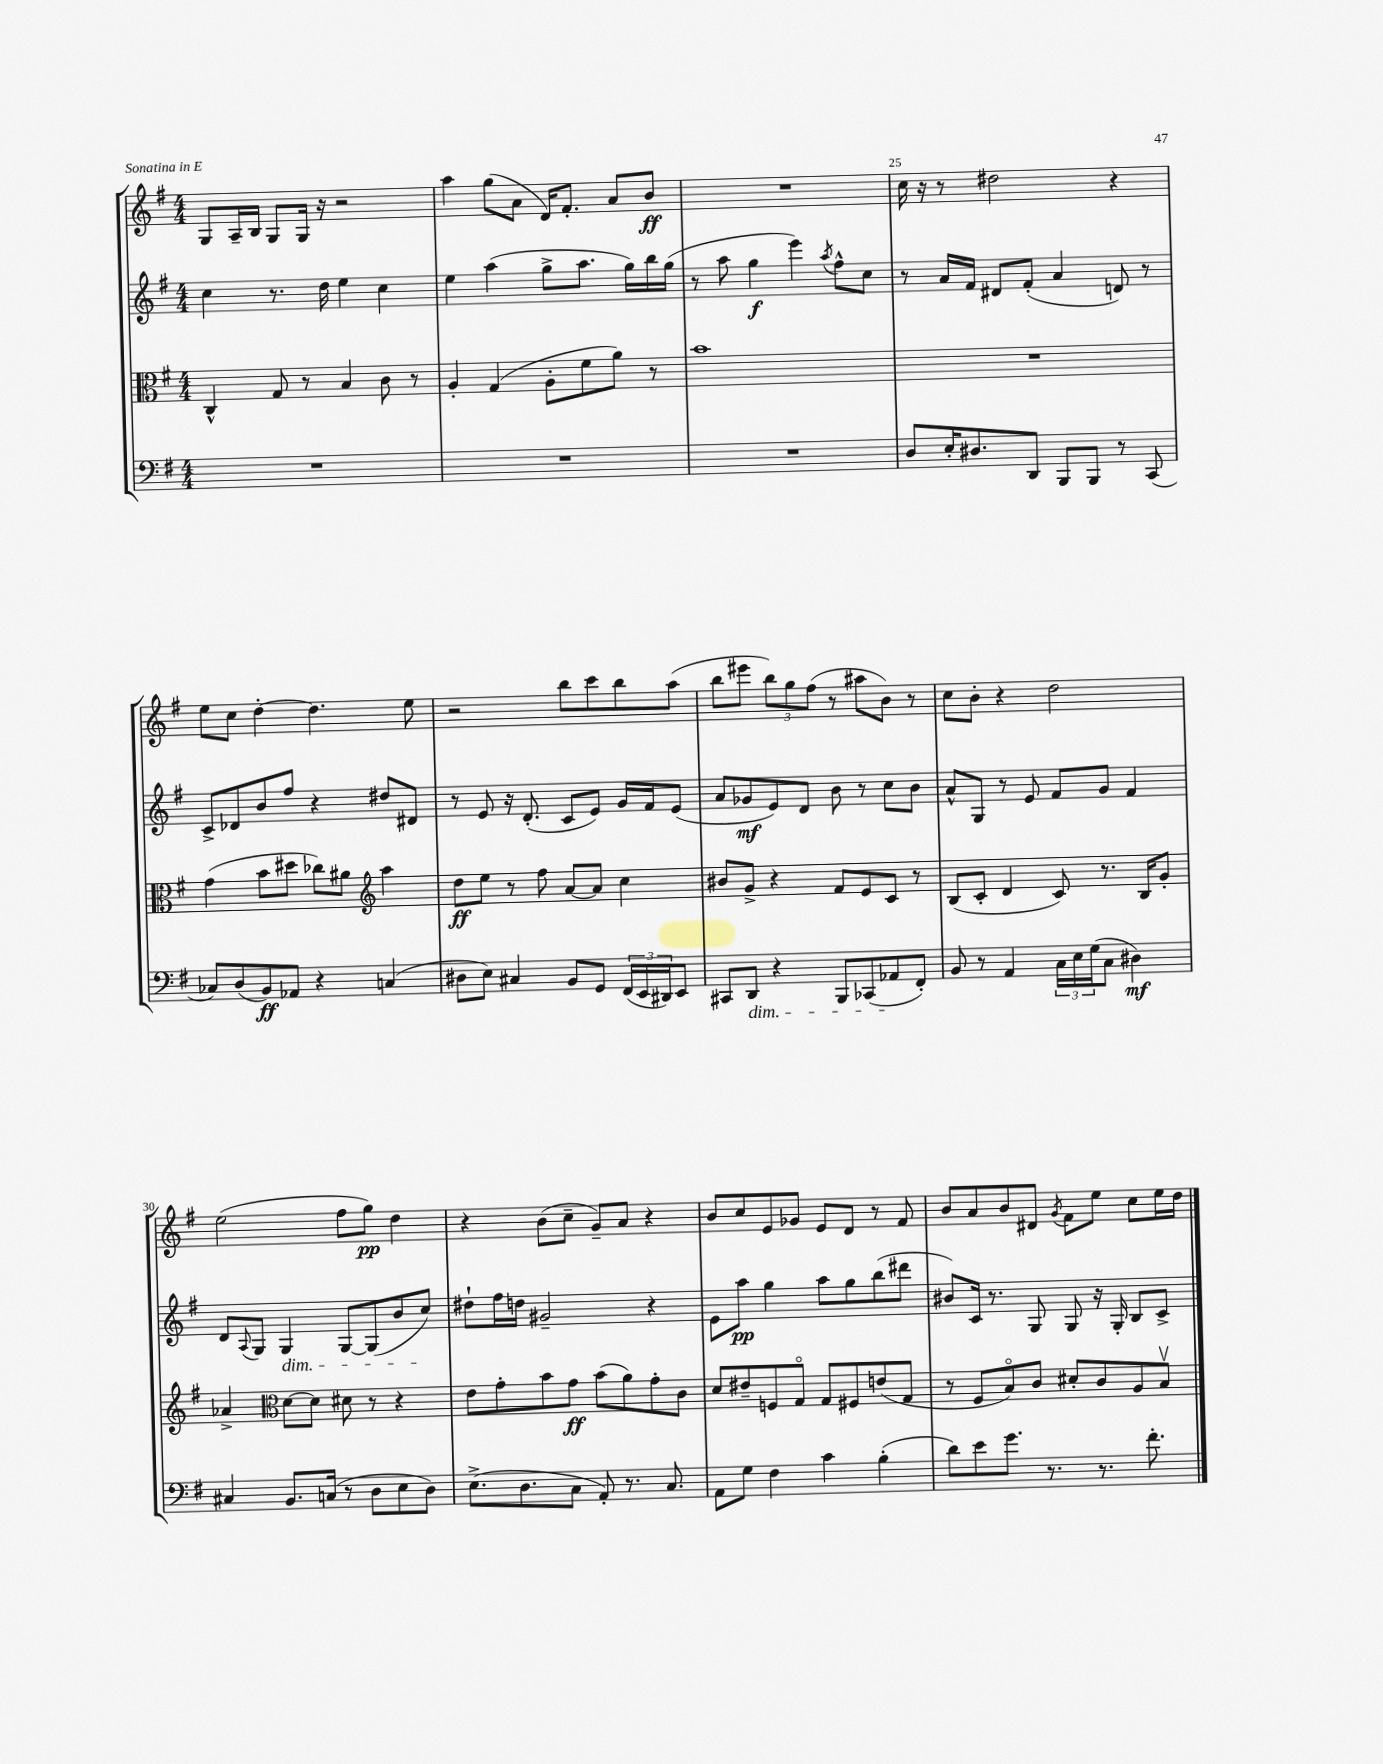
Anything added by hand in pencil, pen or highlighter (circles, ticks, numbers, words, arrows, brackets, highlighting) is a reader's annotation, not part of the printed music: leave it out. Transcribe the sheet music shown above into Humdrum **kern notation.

**kern	**dynam	**kern	**dynam	**kern	**dynam	**kern	**dynam
*part4	*part4	*part3	*part3	*part2	*part2	*part1	*part1
*staff4	*staff4	*staff3	*staff3	*staff2	*staff2	*staff1	*staff1
*clefF4	*	*clefC3	*	*clefG2	*	*clefG2	*
*k[f#]	*	*k[f#]	*	*k[f#]	*	*k[f#]	*
*M4/4	*	*M4/4	*	*M4/4	*	*M4/4	*
=22	=22	=22	=22	=22	=22	=22	=22
1r	.	4C^^/	.	4cc\	.	8G/L	.
.	.	.	.	.	.	16A~/L	.
.	.	.	.	.	.	16B/JJ	.
.	.	8G/	.	8.r	.	8G/L	.
.	.	8r	.	.	.	16G/Jk	.
.	.	.	.	16dd\	.	16r	.
.	.	4B/	.	4ee\	.	2r	.
.	.	8c\	.	4cc\	.	.	.
.	.	8r	.	.	.	.	.
=23	=23	=23	=23	=23	=23	=23	=23
1r	.	4A'/	.	4ee\	.	4aa\	.
.	.	(4G/	.	(4aa\	.	(8gg\L	.
.	.	.	.	.	.	8a\J	.
.	.	8A'\L	.	8gg^\L	.	16d/KL)	.
.	.	.	.	.	.	8.f#'/J	.
.	.	8f#\	.	8.aa\J	.	.	.
.	.	8a\J)	.	.	.	8a/L	.
.	.	.	.	16gg\LL)	.	.	.
.	.	8r	.	16bb\	.	8b/J	ff
.	.	.	.	(16gg\JJ	.	.	.
=24	=24	=24	=24	=24	=24	=24	=24
1r	.	1b	.	8r	.	1r	.
.	.	.	.	8aa\	.	.	.
.	.	.	.	4gg\	f	.	.
.	.	.	.	4eee\)	.	.	.
.	.	.	.	8qaa/	.	.	.
.	.	.	.	8ff#^^\L	.	.	.
.	.	.	.	8cc\J	.	.	.
=25	=25	=25	=25	=25	=25	=25	=25
8D/L	.	1r	.	8r	.	16cc\	.
.	.	.	.	.	.	16r	.
16E'/K	.	.	.	16a/LL	.	8r	.
8.D#X/	.	.	.	16f#/JJ	.	.	.
.	.	.	.	8d#X/L	.	2dd#X\	.
8DD/J	.	.	.	(8f#'/J	.	.	.
8BBB/L	.	.	.	4a/	.	.	.
8BBB/J	.	.	.	.	.	.	.
8r	.	.	.	8dn/)	.	4r	.
(8CC/	.	.	.	8r	.	.	.
!!LO:LB:g=z
=26	=26	=26	=26	=26	=26	=26	=26
8C-X/L)	.	(4g\	.	8c^/L	.	8ee\L	.
(8D/	.	.	.	8d-X/	.	8cc\J	.
8BB/)	ff	8b\L	.	8b/	.	[4dd'\	.
8AA-X/J	.	8dd#X\J	.	8ff#/J	.	.	.
4r	.	8cc-X\L)	.	4r	.	4.dd\]	.
.	.	8a#X\J	.	.	.	.	.
*	*	*clefG2	*	*	*	*	*
(4Cn/	.	4aa\	.	8dd#X/L	.	.	.
.	.	.	.	8d#X/J	.	8ee\	.
=27	=27	=27	=27	=27	=27	=27	=27
8D#X\L	.	8dd\L	ff	8r	.	2r	.
8E\J)	.	8ee\J	.	8e/	.	.	.
4C#X/	.	8r	.	16r	.	.	.
.	.	.	.	(8.d'/	.	.	.
.	.	8ff#\	.	.	.	.	.
8BB/L	.	[8a/L	.	8c/L	.	8bb\L	.
8GG/J	.	8a/J]	.	8e/J)	.	8ccc\	.
(24FF#/LL	.	4cc\	.	16g/LL	.	8bb\	.
24EE/	.	.	.	.	.	.	.
.	.	.	.	16f#/J	.	.	.
24DD#X/J)	.	.	.	.	.	.	.
8EE/J	.	.	.	(8e/J	.	(8aa\J	.
=28	=28	=28	=28	=28	=28	=28	=28
8CC#X/L	.	8b#X/L	.	8a/L	.	8bb\L	.
!LO:TX:b:i:t=dim.	!	!	!	!	!	!	!
8DD/J	.	8g^/J	.	8g-X/	mf	8eee#X\J	.
4r	.	4r	.	8e/)	.	12bb\L)	.
.	.	.	.	.	.	12gg\	.
.	.	.	.	8d/J	.	.	.
.	.	.	.	.	.	(12ff#\J	.
8BBB/L	.	8f#/L	.	8b\	.	8r	.
(8CC-X/	.	8e/	.	8r	.	8aa#X\L	.
8AA-X/	.	8c/J	.	8cc\L	.	8b\J)	.
8FF#'/J)	.	8r	.	8b\J	.	8r	.
=29	=29	=29	=29	=29	=29	=29	=29
8BB/	.	(8B/L	.	8a^^/L	.	8cc\L	.
8r	.	8c'/J	.	8G/J	.	8b'\J	.
4AA/	.	4d/	.	8r	.	4r	.
.	.	.	.	8e/	.	.	.
24C\LL	.	8c/)	.	8f#/L	.	2dd\	.
24E\	.	.	.	.	.	.	.
(24G\J	.	.	.	.	.	.	.
8C\J	.	8.r	.	8g/J	.	.	.
4D#X\)	mf	.	.	4f#/	.	.	.
.	.	16B/KL	.	.	.	.	.
.	.	8g'/J	.	.	.	.	.
!!LO:LB:g=z
=30	=30	=30	=30	=30	=30	=30	=30
4C#X/	.	4a-X^/	.	8d/L	.	(2ee\	.
.	.	.	.	8qqA/	.	.	.
.	.	.	.	8G/J	.	.	.
*	*	*clefC3	*	*	*	*	*
!	!	!	!	!LO:TX:b:i:t=dim.	!	!	!
8.BB/L	.	[8d\L	.	4G/	.	.	.
.	.	8d\J]	.	.	.	.	.
(16Cn/Jk	.	.	.	.	.	.	.
8r	.	8d#X\	.	[8G/L	.	8ff#\L	.
8D\L	.	8r	.	(8G/]	.	8gg\J)	pp
8E\	.	4r	.	8b/	.	4dd\	.
8D\J)	.	.	.	8cc/J)	.	.	.
=31	=31	=31	=31	=31	=31	=31	=31
(8.E^\L	.	8e\L	.	8dd#X`\L	.	4r	.
.	.	8g'\	.	16ff#\L	.	.	.
8.D\	.	.	.	16ddn\JJ	.	.	.
.	.	8b\	.	2g#X~/	.	(8b\L	.
8C\J	.	8g\J	ff	.	.	8cc~\J	.
8AA'/)	.	(8b\L	.	.	.	8g~/L)	.
8.r	.	8a\)	.	.	.	8a/J	.
.	.	8g'\	.	4r	.	4r	.
8.C/	.	.	.	.	.	.	.
.	.	8c\J	.	.	.	.	.
=32	=32	=32	=32	=32	=32	=32	=32
8AA\L	.	8d/L	.	8e\L	.	8b/L	.
8G\J	.	8e#X~/	.	8aa\J	pp	8cc/	.
4F#\	.	8Fn/	.	4gg\	.	8e/	.
.	.	8G/J	.	.	.	8g-X/J	.
4c\	.	8G/L	.	8aa\L	.	8e/L	.
.	.	8F#X/	.	8gg\	.	8d/J	.
(4B'\	.	(8en/	.	(8bb\	.	8r	.
.	.	8G/J	.	8ddd#X\J	.	8f#/	.
=33	=33	=33	=33	=33	=33	=33	=33
8d\L)	.	8r	.	8b#X/L)	.	8b/L	.
8e\	.	8F#/L	.	16c/Jk	.	8a/	.
.	.	.	.	8.r	.	.	.
8.g\J	.	8B/)	.	.	.	8b/	.
.	.	8c/J	.	8G/	.	8d#X/J	.
8.r	.	.	.	.	.	.	.
.	.	.	.	.	.	8qg/	.
.	.	8d#X'/L	.	8G/	.	8f#\L	.
8.r	.	8c/	.	16r	.	8ee\J	.
.	.	.	.	16G'/	.	.	.
.	.	8A/	.	8B/L	.	8cc\L	.
8.f#'\	.	.	.	.	.	.	.
.	.	8Bv/J	.	8c^/J	.	16ee\L	.
.	.	.	.	.	.	16dd\JJ	.
==	==	==	==	==	==	==	==
*-	*-	*-	*-	*-	*-	*-	*-
